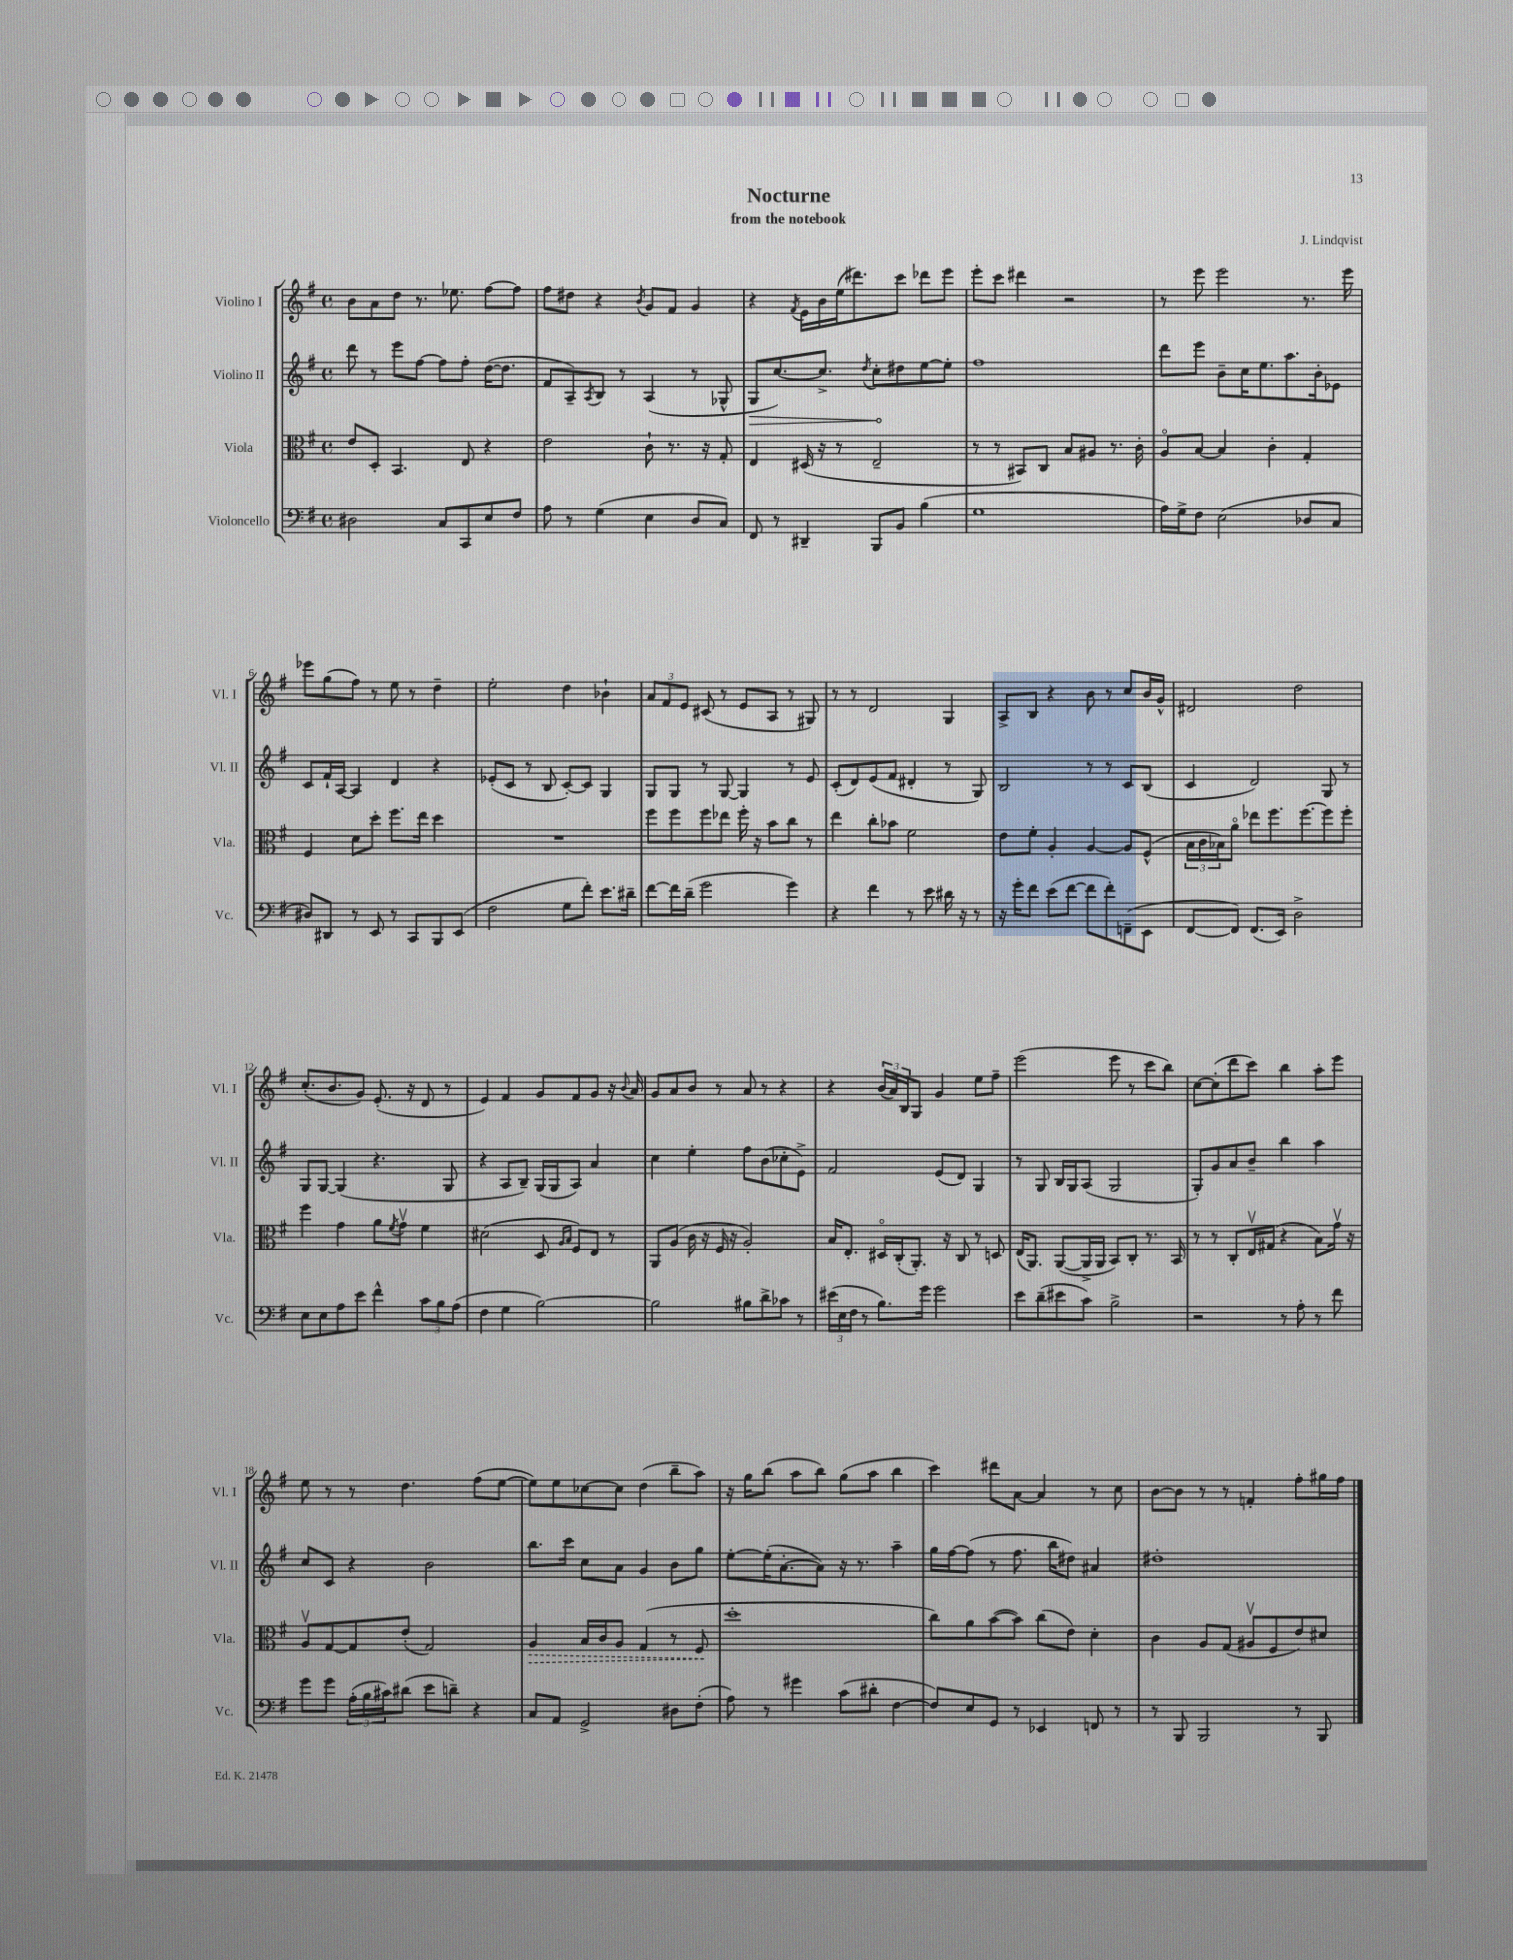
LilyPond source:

\header { title = "Nocturne" composer = "J. Lindqvist" subtitle = "from the notebook" }
<<
\new StaffGroup <<
\new Staff = "s0" \with { instrumentName = "Violino I" shortInstrumentName = "Vl. I" } {
    \clef treble \key g \major \defaultTimeSignature \time 4/4
    b'8 a'8 d''8 r8. ees''8. fis''8~ fis''8 |
    fis''8 dis''8 r4 \acciaccatura { b'8 } g'8 fis'8 g'4 |
    r4 \acciaccatura { fis'8 } e'16 b'16 e''16( dis'''8.) c'''8 des'''8 e'''8 |
    e'''8-. c'''8 dis'''4 r2 |
    r8 e'''8 e'''2 r8. e'''16 |
    ees'''8 g''8( fis''8) r8 e''8 r8 d''4-- |
    e''2-. d''4 bes'4-! |
    \tuplet 3/2 { a'8 fis'8 e'8 } cis'8( r8 e'8 a8 r8 gis8) |
    r8 r8 d'2 g4 |
    a8-> b8 r4 b'8 r8 c''8 b'16 g'16-^ |
    dis'2 d''2 |
    c''8.-.( b'8. g'8) e'8.-.( r16 d'8 r8 |
    e'4) fis'4 g'8 fis'8 g'8 r16 \appoggiatura { b'8 } a'16 |
    g'8 a'8 b'8 r8 a'8 r8 r4 |
    r4 \tuplet 3/2 { b'16( a'16) b16 } g8 g'4 e''8 fis''8-- |
    e'''2( e'''8 r8 c'''8 b''8) |
    c''8~ c''8-.( d'''8 c'''8) b''4 a''8-. e'''8 |
    e''8 r8 r8 d''4. fis''8( e''8~ |
    e''8) e''8 ces''8~ ces''8 d''4( b''8-- a''8) |
    r16 g''16 b''8( a''8 b''8) g''8( a''8 b''4 |
    c'''4) dis'''8 a'8~ a'4 r8 c''8 |
    b'8~ b'8 r8 r8 f'4-. fis''8-. gis''16 fis''16 \bar "|." |
}
\new Staff = "s1" \with { instrumentName = "Violino II" shortInstrumentName = "Vl. II" } {
    \clef treble \key g \major \defaultTimeSignature \time 4/4
    d'''8 r8 e'''8 fis''8~ fis''8 fis''8-. d''16~( d''8. |
    fis'8 a8--) \acciaccatura { a8 } b8 r8 a4( r8 ges8-^ |
    \once \override Hairpin.circled-tip = ##t g8\> c''8.~) c''8.-> \acciaccatura { d''8 } c''8-.\! dis''8 e''8~ e''8-. |
    fis''1 |
    d'''8 e'''8 b'8-- c''16 e''8. a''8. b'16-. ees'8 |
    c'8 fis'16-! a16~ a4 d'4 r4 |
    ees'8-.( c'8 r8 b8 c'8~-.) c'8 g4 |
    g8 g8 r8 g8~ g4 r8 e'8 |
    c'8-.( d'8) e'8( fis'8 dis'4-. r8 g8) |
    b2 r8 r8 c'8 b8( |
    c'4 d'2) g8 r8 |
    g8 g8~ g4( r4. g8 |
    r4 a8 b8--) g16( g16 a8) a'4 |
    c''4 e''4-. fis''8 b'8( ces''8-. e'8->) |
    fis'2 e'8( d'8) g4 |
    r8 g8 b16 g16 a8( g2 |
    g8-.) g'8 a'8 b'8-- b''4 a''4 |
    c''8 c'8 r4 b'2 |
    b''8. c'''16 c''8 a'8 g'4 b'8 g''8 |
    e''8~-. e''16-.( a'8.~-. a'8) r16 r8. a''4-- |
    g''16 fis''16~ fis''8( r8 fis''8. b''16 dis''8) ais'4 |
    dis''1-. \bar "|." |
}
\new Staff = "s2" \with { instrumentName = "Viola" shortInstrumentName = "Vla." } {
    \clef alto \key g \major \defaultTimeSignature \time 4/4
    e'8 d8-. b,4. e8 r4 |
    e'2 c'8-! r8. r16 g8-. |
    e4 dis16( r16 r8 e2-- |
    r8 r8 bis,8) c8 b8 ais8 r8. c'16-. |
    a8\flageolet b8~ b4 c'4-. g4-. |
    fis4 d'8 d''8-. fis''8. e''16 d''4 |
    R1 |
    fis''8 fis''8 fis''8 ees''8 fis''16-. r16 b'8 c''8 r8 |
    e''4 c''8-. bes'8 fis'2 |
    e'8 fis'8-. a4-. a4~ a8 fis8-^( |
    \tuplet 3/2 { b16 c'16 bes16) } a'8\flageolet ees''8 fis''8. fis''8.~ fis''8 fis''8-. |
    fis''4 g'4 a'8 \acciaccatura { fis'8 } g'8\upbow fis'4 |
    dis'2( d8 \grace { a16 b16 } fis8) e8 r8 |
    a,8 a8( c'16 r16 fis16 r16 a2-.) |
    b16 e8.-. dis16\flageolet c16-.( a,8.-.) r16 c8 r8 d8 |
    e16( a,8.) a,8~( a,16-> a,16 b,8) c8-. r8. b,16 |
    r8 r8 c8-. e16\upbow gis16( r4 b8) g'16\upbow r16 |
    a8\upbow g8~ g8 e'8-.( g2) |
    \once \override Hairpin.style = #'dashed-line a4\> b16 c'16 a8 g4( r8 fis8\! |
    d''1-. |
    c''8) a'8 b'8~( b'8) c''8( e'8) d'4-. |
    c'4 a8 g8( ais8\upbow fis8 e'8) dis'8 \bar "|." |
}
\new Staff = "s3" \with { instrumentName = "Violoncello" shortInstrumentName = "Vc." } {
    \clef bass \key g \major \defaultTimeSignature \time 4/4
    dis2 c8 c,8 e8 fis8 |
    a8 r8 g4( e4 d8 c8) |
    fis,8 r8 dis,4-- b,,8 b,8 b4( |
    g1 |
    a16) g16-> fis8 e2( des8 c8 |
    dis8) dis,8 r8 e,8 r8 c,8 b,,8 e,8( |
    fis2 g8 fis'8-.) e'8. dis'16-- |
    fis'8~ fis'16 d'16--( g'2 g'4) |
    r4 fis'4 r8 e'8 dis'16 r16 r8 |
    r16 g'16-. fis'8 e'8( fis'8~ fis'8 fis'8-.) f,8--( e,8 |
    fis,8~ fis,8) fis,8.( e,16) d2-> |
    e8 e8 a8 e'8 fis'4-^ \tuplet 3/2 { c'8 b8 a8( } |
    fis4 g4 b2~) |
    b2 bis8 d'8-> ces'8 r8 |
    \tuplet 3/2 { eis'16( e16 fis16 } r8 b8.) g'16 g'2 |
    e'8 d'8--( eis'8 c'8) b2-> |
    r2 r8 a8-. r8 fis'8 |
    g'8 g'8 \tuplet 3/2 { a16-.( b16 cis'16) } dis'8( e'8 d'8--) r4 |
    c8 a,8 g,2-> dis8 fis8-.( |
    a8) r8 gis'4 c'8( dis'8-. fis4~ |
    fis8) e8 g,8 r8 ees,4 f,8 r8 |
    r8 b,,8 b,,2 r8 b,,8 \bar "|." |
}
>>
>>
